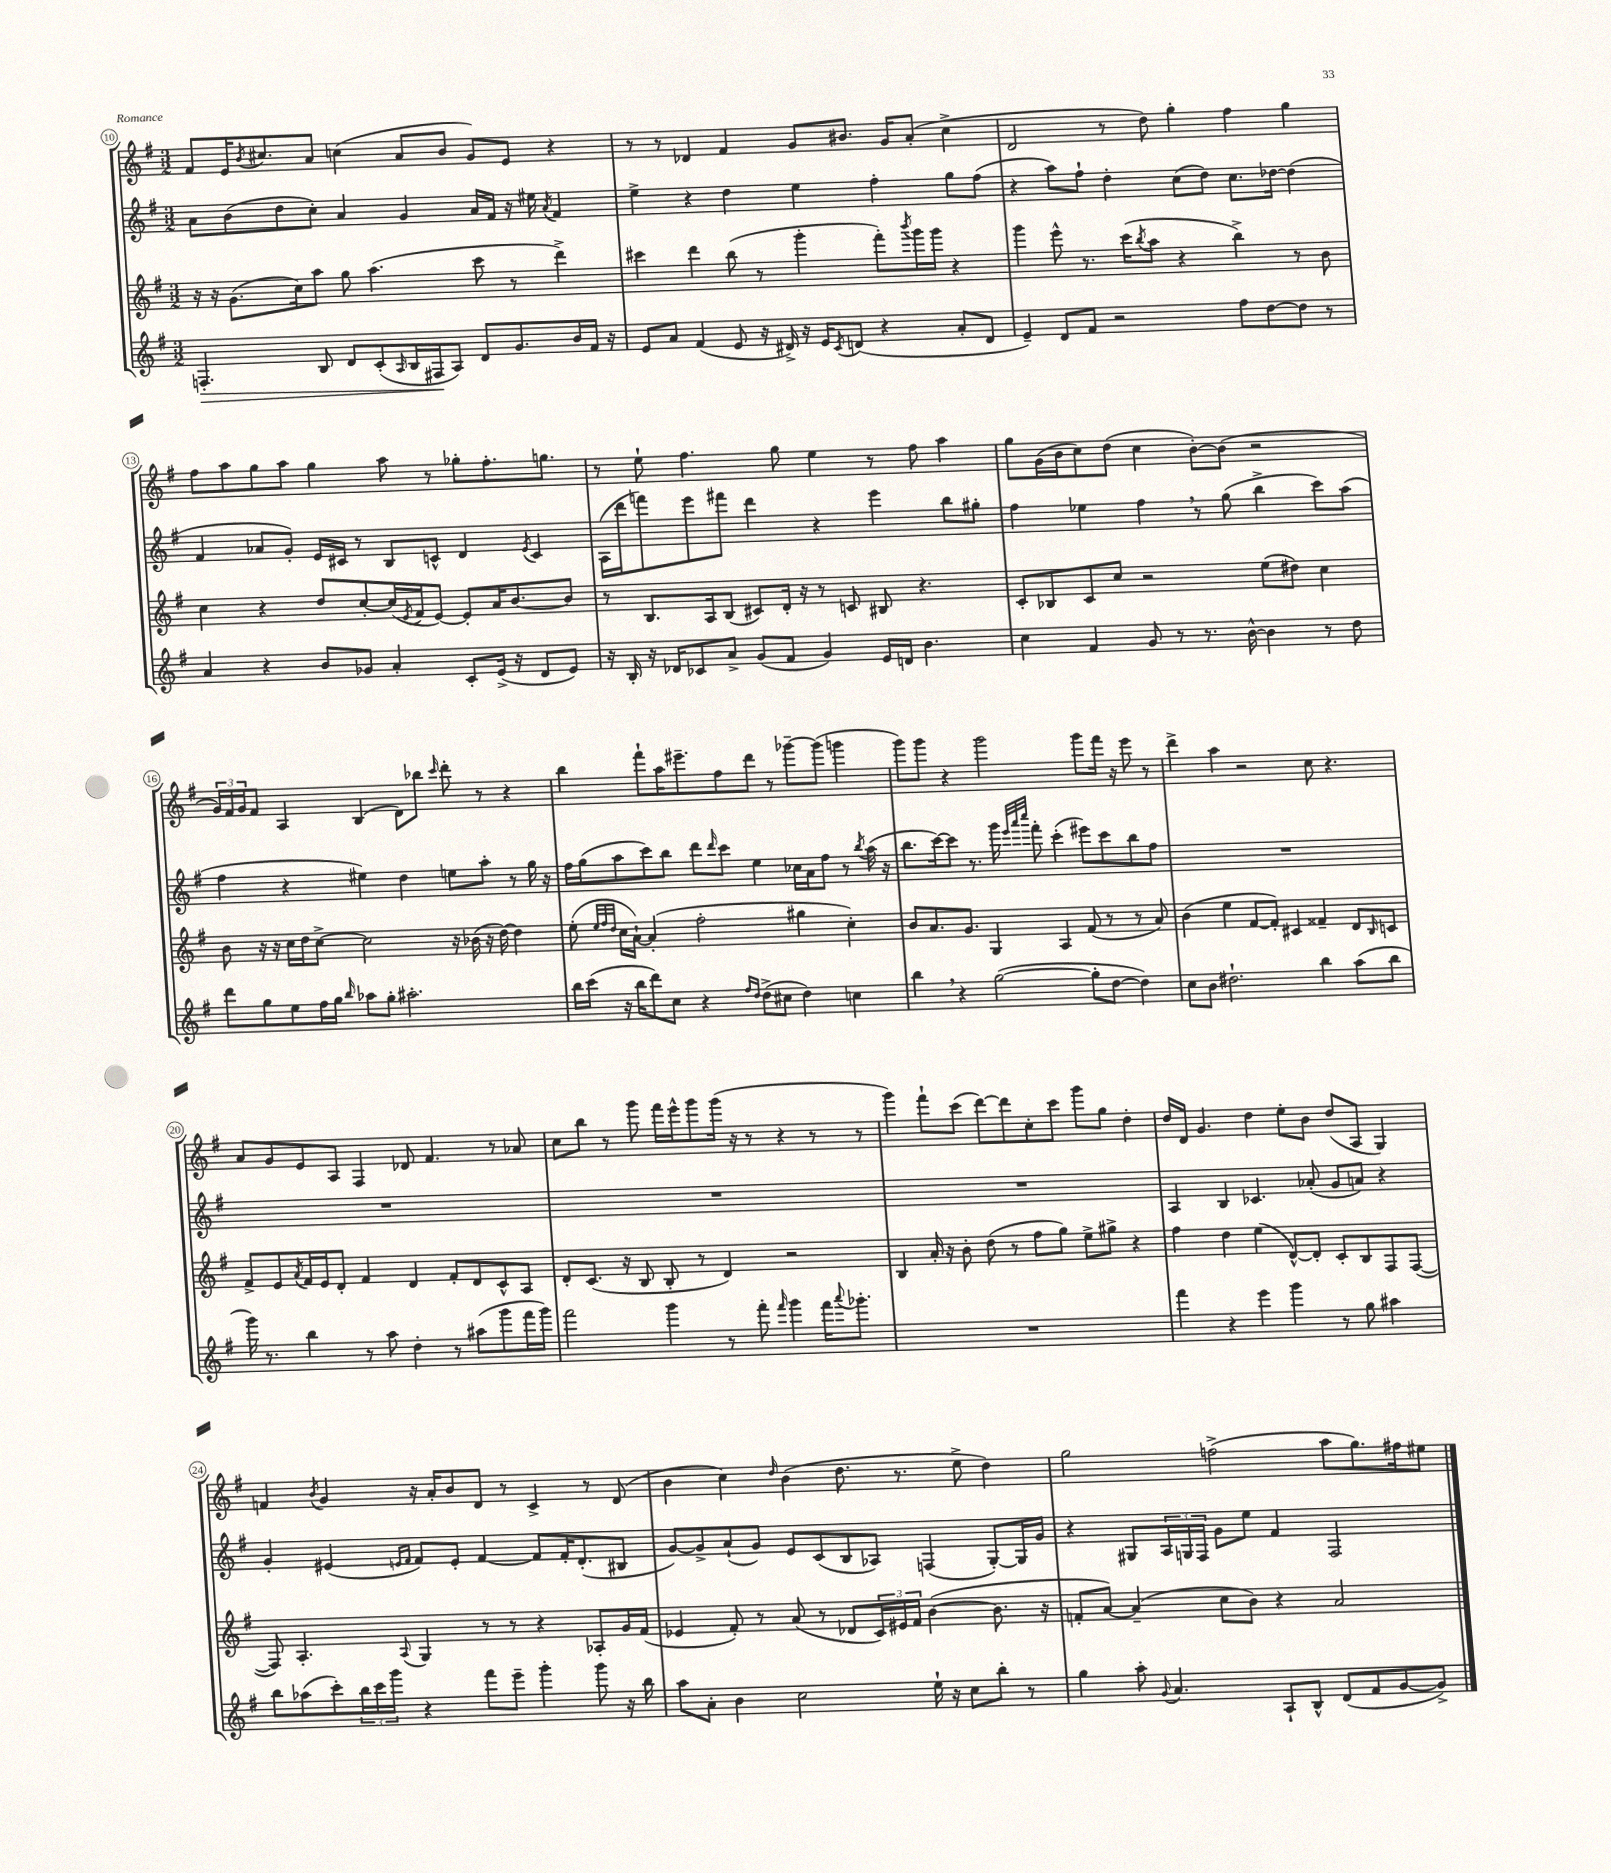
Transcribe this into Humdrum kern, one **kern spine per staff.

**kern	**kern	**kern	**kern
*staff4	*staff3	*staff2	*staff1
*clefG2	*clefG2	*clefG2	*clefG2
*k[f#]	*k[f#]	*k[f#]	*k[f#]
*M3/2	*M3/2	*M3/2	*M3/2
4.F'	16r	8a	8f#
.	16r	.	.
.	(8.g	(8b	16e
.	.	.	8qb
.	.	.	8.cc#
.	.	8dd	.
.	16cc)	.	.
8B	8aa	8cc')	8a
8d	8gg	4a	(4cc
(8c'	(4.aa	.	.
16qqA	.	.	.
16B	.	4g	8a
16F#	.	.	.
8A)	.	.	8b
8d	8ccc	16a	8g)
.	.	16f#	.
8.g	8r	16r	8e
.	.	16ee#	.
.	.	8qa	.
.	4ddd^)	4f#	4r
16b	.	.	.
16f#	.	.	.
16r	.	.	.
=	=	=	=
8e	4ccc#	4ee^	8r
8a	.	.	8r
(4f#	4ddd	4r	4d-
8e	(8bb	4dd	4f#
16r	8r	.	.
16d#^)	.	.	.
16r	4ggg'	4ee	8g
16e	.	.	.
8qc	.	.	.
(8d	.	.	8.b#
4r	8fff#')	4ff#'	.
.	.	.	16g
.	8qbbb	.	.
.	16ggg	.	(8a'
.	16ggg	.	.
8a'	4r	8gg	4cc^
8d	.	(8ff#	.
=	=	=	=
4e~)	4ggg	4r	2d
8d	8eee^^	8aa)	.
8f#	8.r	8ff#`	.
2r	.	4dd'	8r
.	(16ccc	.	.
.	8qbb	.	.
.	8aa	.	8dd)
.	4r	(8cc	4gg'
.	.	8dd)	.
8ff#	4bb^)	8.cc	4ff#
[8dd	.	.	.
.	.	[16dd-	.
8dd]	8r	(4dd-]	4gg
8r	8b	.	.
=	=	=	=
4a	4cc	4f#	8ff#
.	.	.	8aa
4r	4r	8a-	8gg
.	.	8g')	8aa
8b	8dd	16e	4gg
.	.	16c#	.
8g-	[8cc'	8r	.
4a'	(16cc]	8B	8aa
.	8qe	.	.
.	16f#	.	.
.	[8e)	8c^^	8r
8c'	8e']	4d	8gg-'
(16e^	16a	.	8.ff#'
16r	[8.b	.	.
.	.	8qe	.
8d	.	4c	.
.	.	.	8.gg
8e)	8b]	.	.
=	=	=	=
16r	8r	(16A	8r
16B'	.	16ddd	.
16r	8.B	8fff)	8ee`
16d-	.	.	.
8c-	.	8eee	4.ff#
.	16A	.	.
8a^	(8B	8fff#	.
(8g	8c#)	4ddd	.
8f#	16d'	.	8gg
.	16r	.	.
4g)	8r	4r	4ee
.	8c	.	.
16e	8B#	4eee	8r
16d	.	.	.
4.b	4.r	.	8ff#
.	.	8bb	4aa
.	.	8gg#'	.
=	=	=	=
4cc	8c'	4ff#	8gg
.	8B-	.	(16g
.	.	.	16b
4f#	8c	4ee-	8cc)
.	8cc	.	(8dd
8g	2r	4ff#	4cc
8r	.	.	.
8.r	.	8r	[8b')
.	.	(8gg	(8b]
[16b^^	.	.	.
4b]	(8ee	4bb^	2r
.	8dd#)	.	.
8r	4cc	8ccc)	.
8dd	.	(8aa	.
=	=	=	=
8ddd	8b	4ff#	24g)
.	.	.	24f#
.	.	.	24g
8gg	16r	.	8f#
.	16r	.	.
8ee	16cc	4r	4A
.	16dd	.	.
16ff#	[8cc^	.	.
16gg	.	.	.
16qqbb	.	.	.
8aa-	2cc]	4ee#)	(4B
8gg'	.	.	.
2.aa#'	.	4dd	8d)
.	.	.	8bb-
.	.	.	16qqccc
.	16r	8ee	8ddd'
.	(16b-	.	.
.	16r	8aa'	8r
.	[16dd)	.	.
.	4dd]	8r	4r
.	.	16gg	.
.	.	16r	.
=	=	=	=
16bb	(8ee'	16ff#	4bb
(16ccc	.	(16gg	.
.	32qqee	.	.
.	32qqff#	.	.
.	32qqdd	.	.
16r	16cc	8aa	.
16bb	[16a`)	.	.
8ddd)	(4a']	8ccc)	8fff#`
8cc	.	8bb	16aa
.	.	.	8.eee#~
4r	2ff#'	8ddd	.
.	.	16qqddd	.
.	.	8ccc	8ff#
16qqff#	.	.	.
16qqdd	.	.	.
(8dd^	.	4ee	8ddd
8cc#	.	.	8r
4dd)	4gg#	16cc-	[8ggg-~
.	.	16a	.
.	.	8ff#	(8ggg-]
4cc	4cc')	8r	4ggg
.	.	8qbb	.
.	.	(16aa	.
.	.	16r	.
=	=	=	=
4bb	8b	8.bb	8ggg)
.	8.a	.	8ggg
.	.	[16ccc)	.
4r	.	8ccc]	4r
.	8.g	.	.
.	.	8.r	.
([2gg	4G	.	2ggg
.	.	16ggg	.
.	.	32qqeee	.
.	.	32qqaaa	.
.	.	32qqcccc	.
.	.	8fff#'	.
.	4A	(4ccc'	.
8gg']	(8f#	8eee#)	8ggg
[8dd	8r	8ccc	16fff#
.	.	.	16r
4dd])	8r	8bb	8eee
.	8a)	8ff#	8r
=	=	=	=
8cc	(4b	1.r	4ddd^
8b	.	.	.
2.dd#`	4ee	.	4aa
.	[8f#	.	2r
.	8f#'])	.	.
.	4c#	.	.
4bb	4f##~	.	8cc
.	.	.	4.r
(8aa	8d	.	.
.	16qqB	.	.
8bb	8c	.	.
=	=	=	=
16ggg)	8f#^	1.r	8a
8.r	.	.	.
.	8e	.	8g
.	8qa	.	.
4bb	16f#	.	8e
.	16e	.	.
.	8d'	.	8A
8r	4f#	.	4F#
8aa	.	.	.
4dd'	4d	.	8d-
.	.	.	4.f#
8r	8f#'	.	.
(8aa#	8d	.	.
8ggg	8c^^	.	8r
16fff#	8A	.	8a-
16ggg)	.	.	.
=	=	=	=
2fff#	8d'	1.r	8cc
.	(8.c	.	8bb
.	.	.	8r
.	16r	.	.
.	8B	.	8ggg
4ggg	8B'	.	16fff#
.	.	.	16eee^^
.	8r	.	8ggg
8r	4d)	.	(16ggg
.	.	.	16r
8fff#'	.	.	8r
16qqfff#	.	.	.
4ggg	2r	.	4r
16fff#	.	.	8r
8qqaaa	.	.	.
8.ggg-'	.	.	.
.	.	.	8r
=	=	=	=
1.r	4B	1.r	4ggg)
.	16a'	.	8fff#`
.	16r	.	.
.	8b'	.	(8ccc
.	(8dd	.	[8ddd)
.	8r	.	8ddd]
.	8ff#	.	8cc'
.	8gg)	.	8ccc
.	8ee^	.	8ggg
.	8gg#^	.	8gg
.	4r	.	4dd'
=	=	=	=
4fff#	4ff#	4A	16dd
.	.	.	16d
.	.	.	4.g
4r	4dd	4B	.
4eee	(4ee	4.c-	4dd
4ggg	[8d^^)	.	8ee'
.	8d']	(8a-'	8b
8r	8c'	8g	(8dd
8gg	8B	8a)	8A
4aa#	8F#	4r	4G)
.	([8F#	.	.
=	=	=	=
8bb	8F#])	4g'	4f
(8aa-	4.A'	.	.
.	.	.	8qb
8ccc')	.	(4e#	4g
24bb	.	.	.
24ccc	.	.	.
24ggg	.	.	.
.	.	16qqe	.
.	8qqA	16qqf#	.
4r	4G	8f#)	16r
.	.	.	16a'
.	.	8e'	8b
8fff#	8r	[4f#	8d
8eee~	8r	.	8r
4ggg'	4r	8f#]	4c^
.	.	16f#'	.
.	.	(8.d'	.
8ggg	8A-'	.	8r
16r	16g	8B#	(8d
16bb	(16f#	.	.
=	=	=	=
8aa	4e-	[8g)	4b
8a'	.	8g^]	.
4b	8f#')	(8a`	4cc)
.	8r	8g)	.
.	.	.	16qqdd
2cc	(8a	8e	(4b
.	8r	(8c	.
.	8d-	8B	8.dd
.	24c)	8A-)	.
.	24e#	.	.
.	.	.	8.r
.	24f#	.	.
16ee`	([4b	(4F	.
16r	.	.	.
8cc	.	.	8ee^
8bb'	8.b]	[8G')	4dd)
8r	.	16G]	.
.	16r	16g	.
=	=	=	=
4gg	8f'	4r	2gg
.	[8a)	.	.
8aa'	(4a~]	8G#	.
8qqg	.	.	.
4.a	.	24A	.
.	.	24G	.
.	.	24F#	.
.	8cc	8g	(2ff^
.	8b)	8ee	.
8A`	4r	4f#	.
8B^^	.	.	.
(8d	2a	2F#	8aa
8f#	.	.	8.gg)
[8g	.	.	.
.	.	.	16ff#
8g^])	.	.	8ee#
==	==	==	==
*-	*-	*-	*-
